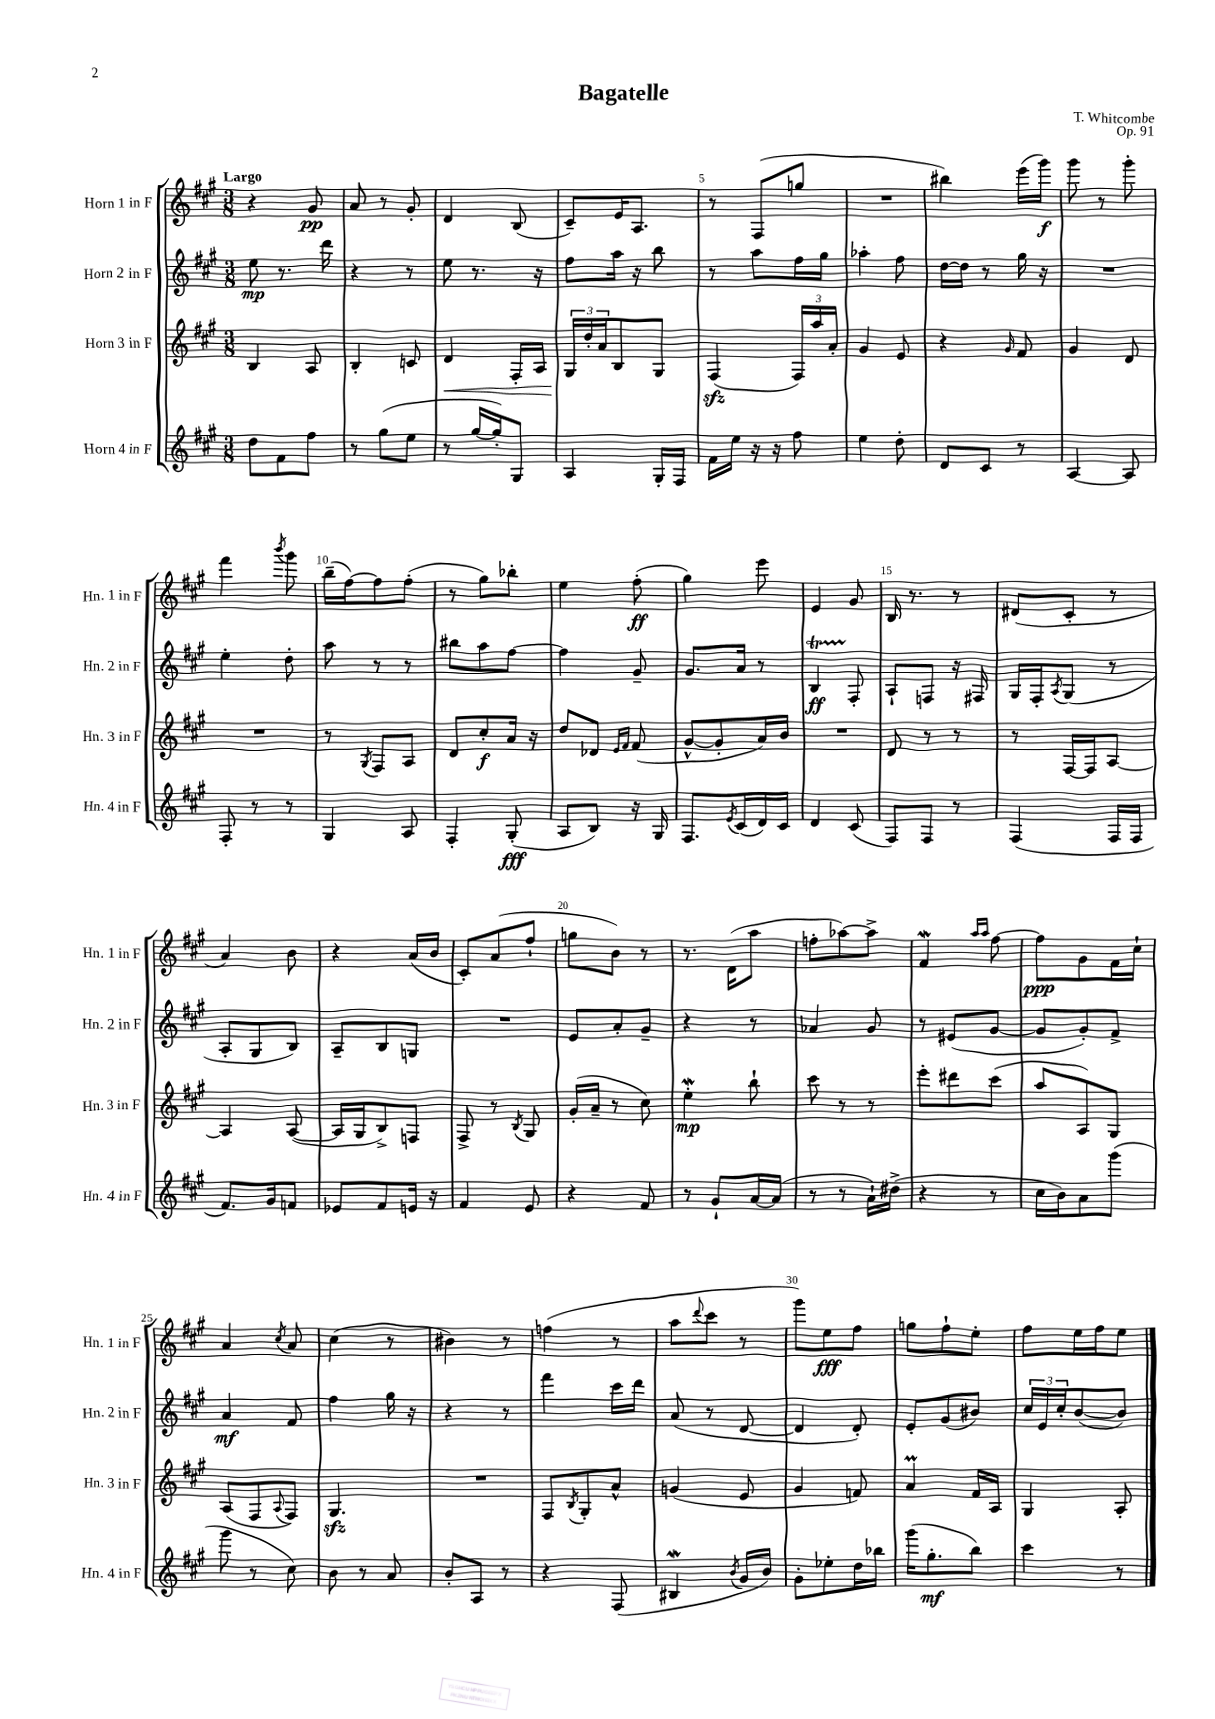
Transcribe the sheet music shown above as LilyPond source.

\header { title = "Bagatelle" composer = "T. Whitcombe" opus = "Op. 91" }
<<
\new StaffGroup <<
\new Staff = "s0" \with { instrumentName = "Horn 1 in F" shortInstrumentName = "Hn. 1 in F" } {
    \clef treble \key a \major \numericTimeSignature \time 3/8 \tempo "Largo"
    r4 gis'8\pp |
    a'8 r8 gis'8-. |
    d'4 b8( |
    cis'8--) e'16 a8. |
    r8 fis8( g''8 |
    R4. |
    bis''4) e'''16( gis'''16\f) |
    gis'''8 r8 gis'''8-. |
    fis'''4 \acciaccatura { b'''8 } gis'''8 |
    b''16--( fis''16~) fis''8 fis''8-.( |
    r8 gis''8) bes''8-. |
    e''4 fis''8-.\ff( |
    gis''4) e'''8 |
    e'4 gis'8 |
    b16 r8. r8 |
    dis'8( cis'8-. r8 |
    a'4) b'8 |
    r4 a'16( b'16 |
    cis'8-.) a'8( fis''8-! |
    g''8 b'8) r8 |
    r8. d'16( a''8 |
    f''8-. aes''8~) aes''8-> |
    fis'4\mordent \grace { a''16 a''16 } fis''8~ |
    fis''8\ppp gis'8 fis'16 cis''16-! |
    a'4 \acciaccatura { cis''8 } a'8 |
    cis''4( r8 |
    bis'4) r8 |
    f''4( r8 |
    a''8 \appoggiatura { d'''8 } cis'''8 r8 |
    gis'''8) e''8\fff fis''8 |
    g''8 fis''8-! e''8-. |
    fis''8 e''16 fis''16 e''8 \bar "|." |
}
\new Staff = "s1" \with { instrumentName = "Horn 2 in F" shortInstrumentName = "Hn. 2 in F" } {
    \clef treble \key a \major \numericTimeSignature \time 3/8
    e''8\mp r8. d'''16 |
    r4 r8 |
    e''8 r8. r16 |
    fis''8 a''16 r16 b''8 |
    r8 a''8 fis''16 gis''16 |
    aes''4-. fis''8 |
    d''16~ d''16 r8 gis''16 r16 |
    R4. |
    e''4-. d''8-. |
    a''8 r8 r8 |
    bis''8 a''8 fis''8~ |
    fis''4 gis'8-- |
    gis'8. a'16 r8 |
    b4\startTrillSpan\ff fis8-.\stopTrillSpan |
    a8-! f8 r16 fis16 |
    gis16 fis16-. \acciaccatura { a8 } gis8( r8 |
    a8-. gis8 b8) |
    a8-- b8 g8 |
    R4. |
    e'8 a'8-. gis'8-- |
    r4 r8 |
    aes'4 gis'8 |
    r8 eis'8( gis'8~ |
    gis'8 gis'8-.) fis'8-> |
    a'4\mf fis'8 |
    fis''4 gis''16 r16 |
    r4 r8 |
    fis'''4 cis'''16 d'''16 |
    a'8( r8 d'8~ |
    d'4 d'8-.) |
    e'8-. gis'8( bis'8) |
    \tuplet 3/2 { cis''16 e'16 cis''16-. } b'8~( b'8) \bar "|." |
}
\new Staff = "s2" \with { instrumentName = "Horn 3 in F" shortInstrumentName = "Hn. 3 in F" } {
    \clef treble \key a \major \numericTimeSignature \time 3/8
    b4 a8 |
    b4-. c'8 |
    d'4\< fis16-. a16 |
    \tuplet 3/2 { gis16\! d''16-. a'16 } b8 gis8 |
    fis4\sfz( \tuplet 3/2 { fis16) a''16 a'16-. } |
    gis'4 e'8 |
    r4 \grace { gis'16 } fis'8 |
    gis'4 d'8 |
    R4. |
    r8 \acciaccatura { gis8 } fis8 a8 |
    d'8 cis''8-.\f a'16 r16 |
    d''8 des'8 \grace { e'16 fis'16 } fis'8( |
    gis'8~-^ gis'8-. a'16) b'16 |
    R4. |
    d'8 r8 r8 |
    r8 fis16~ fis16 a8~ |
    a4 a8~( |
    a16 gis16 b8->) f8 |
    fis8-> r8 \acciaccatura { b8 } gis8 |
    gis'16-.( a'16-- r8 cis''8) |
    e''4-.\mordent\mp b''8-! |
    cis'''8 r8 r8 |
    e'''8-. dis'''8 cis'''8( |
    a''8 a8) gis8 |
    a8( fis8 \appoggiatura { a8 } fis8) |
    gis4.\sfz |
    R4. |
    fis8 \acciaccatura { b8 } gis8-. a'8-^ |
    g'4( e'8 |
    gis'4 f'8) |
    a'4\prall fis'16 a16 |
    gis4 a8-. \bar "|." |
}
\new Staff = "s3" \with { instrumentName = "Horn 4 in F" shortInstrumentName = "Hn. 4 in F" } {
    \clef treble \key a \major \numericTimeSignature \time 3/8
    d''8 fis'8 fis''8 |
    r8 gis''8( e''8 |
    r8 gis''16~ gis''16-.) gis8 |
    a4 gis16-. fis16 |
    fis'16 e''16 r16 r16 fis''8 |
    e''4 d''8-. |
    d'8 cis'8 r8 |
    a4~ a8 |
    fis8-. r8 r8 |
    gis4 a8 |
    fis4-. gis8-.\fff( |
    a8 b8) r16 gis16 |
    fis8. \acciaccatura { e'8 } cis'16( d'16) cis'16 |
    d'4 cis'8( |
    fis8) fis8 r8 |
    fis4( fis16 fis16 |
    fis'8.) gis'16 f'8 |
    ees'8 fis'8 e'16 r16 |
    fis'4 e'8 |
    r4 fis'8 |
    r8 gis'8-! a'16~ a'16( |
    r8 r8 a'16-!) dis''16->( |
    r4 r8 |
    cis''16 b'16) a'8 gis'''8( |
    gis'''8 r8 cis''8) |
    b'8 r8 a'8 |
    b'8-. a8 r8 |
    r4 fis8( |
    bis4\mordent \acciaccatura { b'8 } gis'16 b'16) |
    gis'8-. ees''8-. d''16 bes''16 |
    gis'''16( gis''8.-.\mf b''8) |
    cis'''4 r8 \bar "|." |
}
>>
>>
\layout { \context { \Score \override BarNumber.break-visibility = ##(#f #t #t) barNumberVisibility = #(every-nth-bar-number-visible 5) } }
